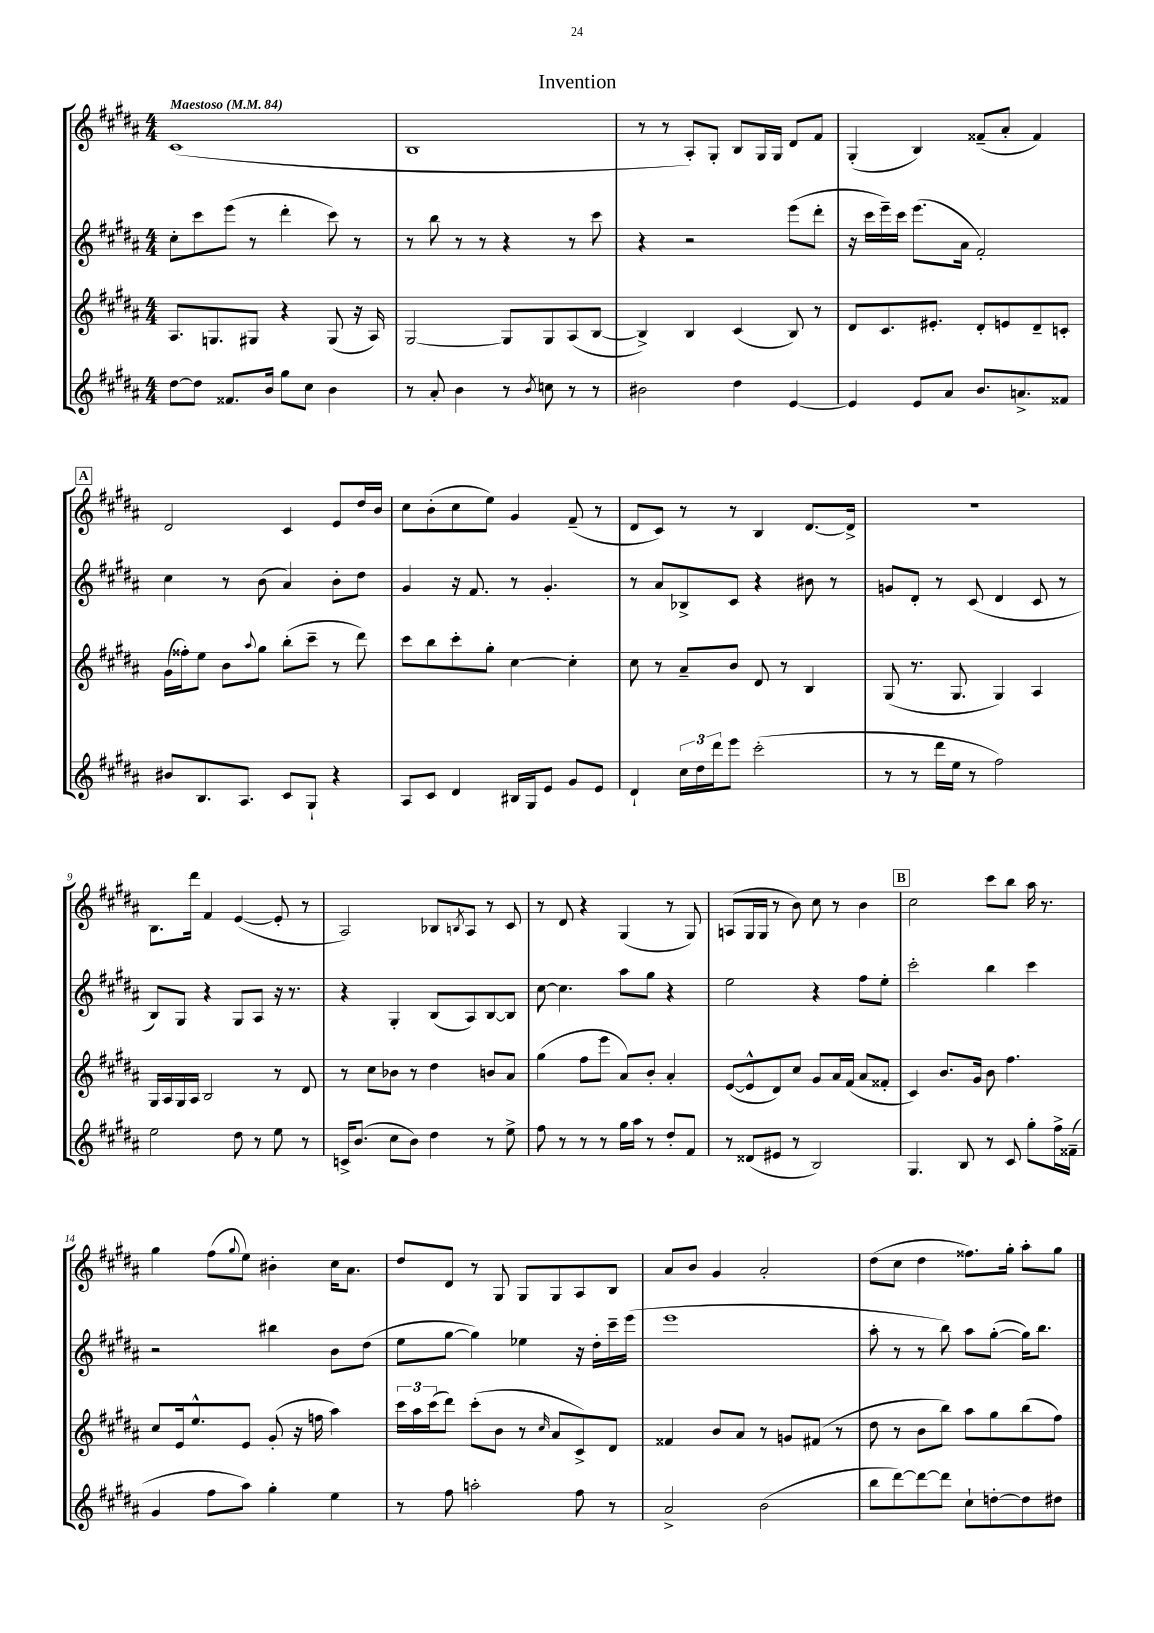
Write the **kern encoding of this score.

**kern	**kern	**kern	**kern
*part4	*part3	*part2	*part1
*staff4	*staff3	*staff2	*staff1
*clefG2	*clefG2	*clefG2	*clefG2
*k[f#c#g#d#a#]	*k[f#c#g#d#a#]	*k[f#c#g#d#a#]	*k[f#c#g#d#a#]
*M4/4	*M4/4	*M4/4	*M4/4
*MM84	*MM84	*MM84	*MM84
=1	=1	=1	=1
!	!	!	!LO:TX:a:B:t=Maestoso
[8dd#\L	8.A#/L	8cc#'\L	(1c#
8dd#\J]	.	8ccc#\	.
.	8.Gn/	.	.
8.f##X/L	.	(8eee\J	.
.	8G#X/J	8r	.
16b/Jk	.	.	.
8gg#\L	4r	4ddd#'\	.
8cc#\J	.	.	.
4b\	(8G#/	8ccc#\)	.
.	16r	8r	.
.	16A#/)	.	.
=2	=2	=2	=2
8r	[2G#/	8r	1B
8a#'/	.	8bb\	.
4b\	.	8r	.
.	.	8r	.
8r	8G#/L]	4r	.
8qb/	.	.	.
8ccn\	8G#/	.	.
8r	(8A#/	8r	.
8r	[8B/J	8ccc#\	.
=3	=3	=3	=3
2b#X\	4B^/])	4r	8r
.	.	.	8r
.	4B/	2r	8A#'/L)
.	.	.	8G#'/J
4dd#\	(4c#/	.	8B/L
.	.	.	16G#/L
.	.	.	16G#/JJ
[4e/	8B/)	(8eee\L	8d#/L
.	8r	8ddd#'\J	8f#/J
=4	=4	=4	=4
4e/]	8d#/L	16r	(4G#'/
.	.	16ccc#\LL	.
.	8.c#/	16eee~\)	.
.	.	16ccc#\JJ	.
8e/L	.	(8.eee\L	4B/)
.	8.e#X'/J	.	.
8a#/J	.	.	.
.	.	16a#\Jk	.
8.b/L	8d#'/L	2f#'/)	(8f##X~/L
.	8en/	.	8a#'/J
8.an^/	.	.	.
.	8d#~/	.	4f##/)
8f##X/J	8cn'/J	.	.
!!LO:LB:g=z
!!LO:REH:place=s1:t=A
=5	=5	=5	=5
8b#X/L	(16g#\LL	4cc#\	2d#/
.	16ff##X'\J)	.	.
8.B/	8ee\J	.	.
.	8b\L	8r	.
8.A#/J	.	.	.
.	8qqaa#/	.	.
.	8gg#\J	(8b\	.
8c#/L	(8bb'\L	4a#/)	4c#/
8G#`/J	8ccc#~\J	.	.
4r	8r	8b'\L	8e/L
.	8ddd#\)	8dd#\J	16dd#/L
.	.	.	16b/JJ
=6	=6	=6	=6
8A#/L	8ccc#\L	4g#/	8cc#\L
8c#/J	8bb\	.	(8b'\
4d#/	8ccc#'\	16r	8cc#\
.	.	8.f#/	.
.	8gg#'\J	.	8ee\J)
16B#X/LL	[4cc#\	8r	4g#/
16G#/J	.	.	.
8e/J	.	4.g#'/	.
8g#/L	4cc#'\]	.	(8f#~/
8e/J	.	.	8r
=7	=7	=7	=7
4d#`/	8cc#\	8r	8d#/L
.	8r	8a#/L	8c#/J)
24cc#\LL	8a#~/L	8B-X^/	8r
24dd#\	.	.	.
24ddd#\J	.	.	.
8eee\J	8b/J	8c#/J	8r
(2ccc#'\	8d#/	4r	4B/
.	8r	.	.
.	4B/	8b#X\	[8.d#/L
.	.	8r	.
.	.	.	16d#^/Jk]
=8	=8	=8	=8
8r	(8G#/	8gn/L	1r
8r	8.r	8d#'/J	.
16ddd#\LL	.	8r	.
16ee\JJ	8.G#/	.	.
8r	.	(8c#/	.
2ff#\)	4G#/)	4d#/	.
.	4A#/	8c#/	.
.	.	8r	.
!!LO:LB:g=z
=9	=9	=9	=9
2ee\	16G#/LL	8B/L)	8.B\L
.	16A#/	.	.
.	16G#/	8G#/J	.
.	16A#/JJ	.	16ddd#\Jk
.	2B/	4r	4f#/
8dd#\	.	8G#/L	([4e/
8r	.	8A#/J	.
8ee\	8r	16r	8e'/]
.	.	8.r	.
8r	8d#/	.	8r
=10	=10	=10	=10
16cn^/KL	8r	4r	2A#/)
(8.b/J	.	.	.
.	8cc#\L	.	.
8cc#\L	8b-X\J	4G#'/	.
8b\J)	8r	.	.
4dd#\	4dd#\	(8B/L	8B-X/L
.	.	.	8qBn/
.	.	8A#/)	8A#/J
8r	8bn/L	[8B/	8r
8ee^\	8a#/J	8B/J]	8c#/
=11	=11	=11	=11
8ff#\	(4gg#\	[8cc#\	8r
8r	.	4.cc#\]	8d#/
8r	8ff#\L	.	4r
8r	8eee\J	.	.
16gg#\LL	8a#/L)	8aa#\L	(4G#/
16aa#\JJ	.	.	.
8r	8b'/J	8gg#\J	.
8dd#'/L	4a#'/	4r	8r
8f#/J	.	.	8G#/)
=12	=12	=12	=12
8r	([8e/L	2ee\	(8An/L
(8d##X/L	8e^^/]	.	16G#/L
.	.	.	16G#/JJ
8e#X/J	8d#/)	.	8r
8r	8cc#/J	.	8b\)
2B/)	8g#/L	4r	8cc#\
.	16a#/L	.	8r
.	(16f#/JJ	.	.
.	8a#/L	8ff#\L	4b\
.	8f##X'/J	8ee'\J	.
!!LO:REH:place=s1:t=B
=13	=13	=13	=13
4.G#/	4c#/)	2ccc#'\	2cc#\
.	8.b/L	.	.
8B/	.	.	.
.	16g#/Jk	.	.
8r	8b\	4bb\	8ccc#\L
8c#/	4.ff#\	.	8bb\J
8gg#'\L	.	4ccc#\	16aa#\
.	.	.	8.r
16ff#^\L	.	.	.
(16f##X~\JJ	.	.	.
!!LO:LB:g=z
=14	=14	=14	=14
4g#/	8cc#/L	2r	4gg#\
.	16e/k	.	.
.	8.ee^^/	.	.
8ff#\L	.	.	(8ff#\L
.	.	.	8qqgg#/
8aa#\J)	8e/J	.	8ee\J)
4gg#'\	(8g#'/	4bb#X\	4b#X'\
.	16r	.	.
.	16ffn\	.	.
4ee\	4aa#\)	8b\L	16cc#\KL
.	.	.	8.a#\J
.	.	(8dd#\J	.
=15	=15	=15	=15
8r	24ccc#\LL	8ee\L	8dd#/L
.	24aa#\	.	.
.	(24ccc#\J	.	.
8ff#\	8ddd#\J)	[8gg#\J	8d#/J
2aan'\	(8ccc#'\L	4gg#\])	8r
.	8b\J	.	8G#/
.	8r	4ee-X\	8G#/L
.	16qqcc#/	.	.
.	8a#/L	.	8G#/
8ff#\	8c#^/)	16r	8A#/
.	.	16dd#'\LL	.
8r	8d#/J	16ccc#~\	8B/J
.	.	(16eee\JJ	.
=16	=16	=16	=16
2a#^/	4f##X/	1eee	8a#/L
.	.	.	8b/J
.	8b/L	.	4g#/
.	8a#/J	.	.
(2b\	8r	.	2a#'/
.	8gn/L	.	.
.	(8f#X/J	.	.
.	8r	.	.
=17	=17	=17	=17
8bb\L	8dd#\	8aa#'\	(8dd#\L
[8ddd#\)	8r	8r	8cc#\J
8ddd#\_	8b\L	8r	4dd#\
8ddd#\J]	8bb\J)	8bb\)	.
8cc#`\L	8aa#\L	8aa#\L	8.ff##X\L)
[8ddn'\	8gg#\	([8gg#'\J	.
.	.	.	16gg#'\Jk
8dd\]	(8bb\	16gg#\KL])	8aa#'\L
.	.	8.bb\J	.
8dd#X\J	8ff#\J)	.	8gg#\J
==	==	==	==
*-	*-	*-	*-
